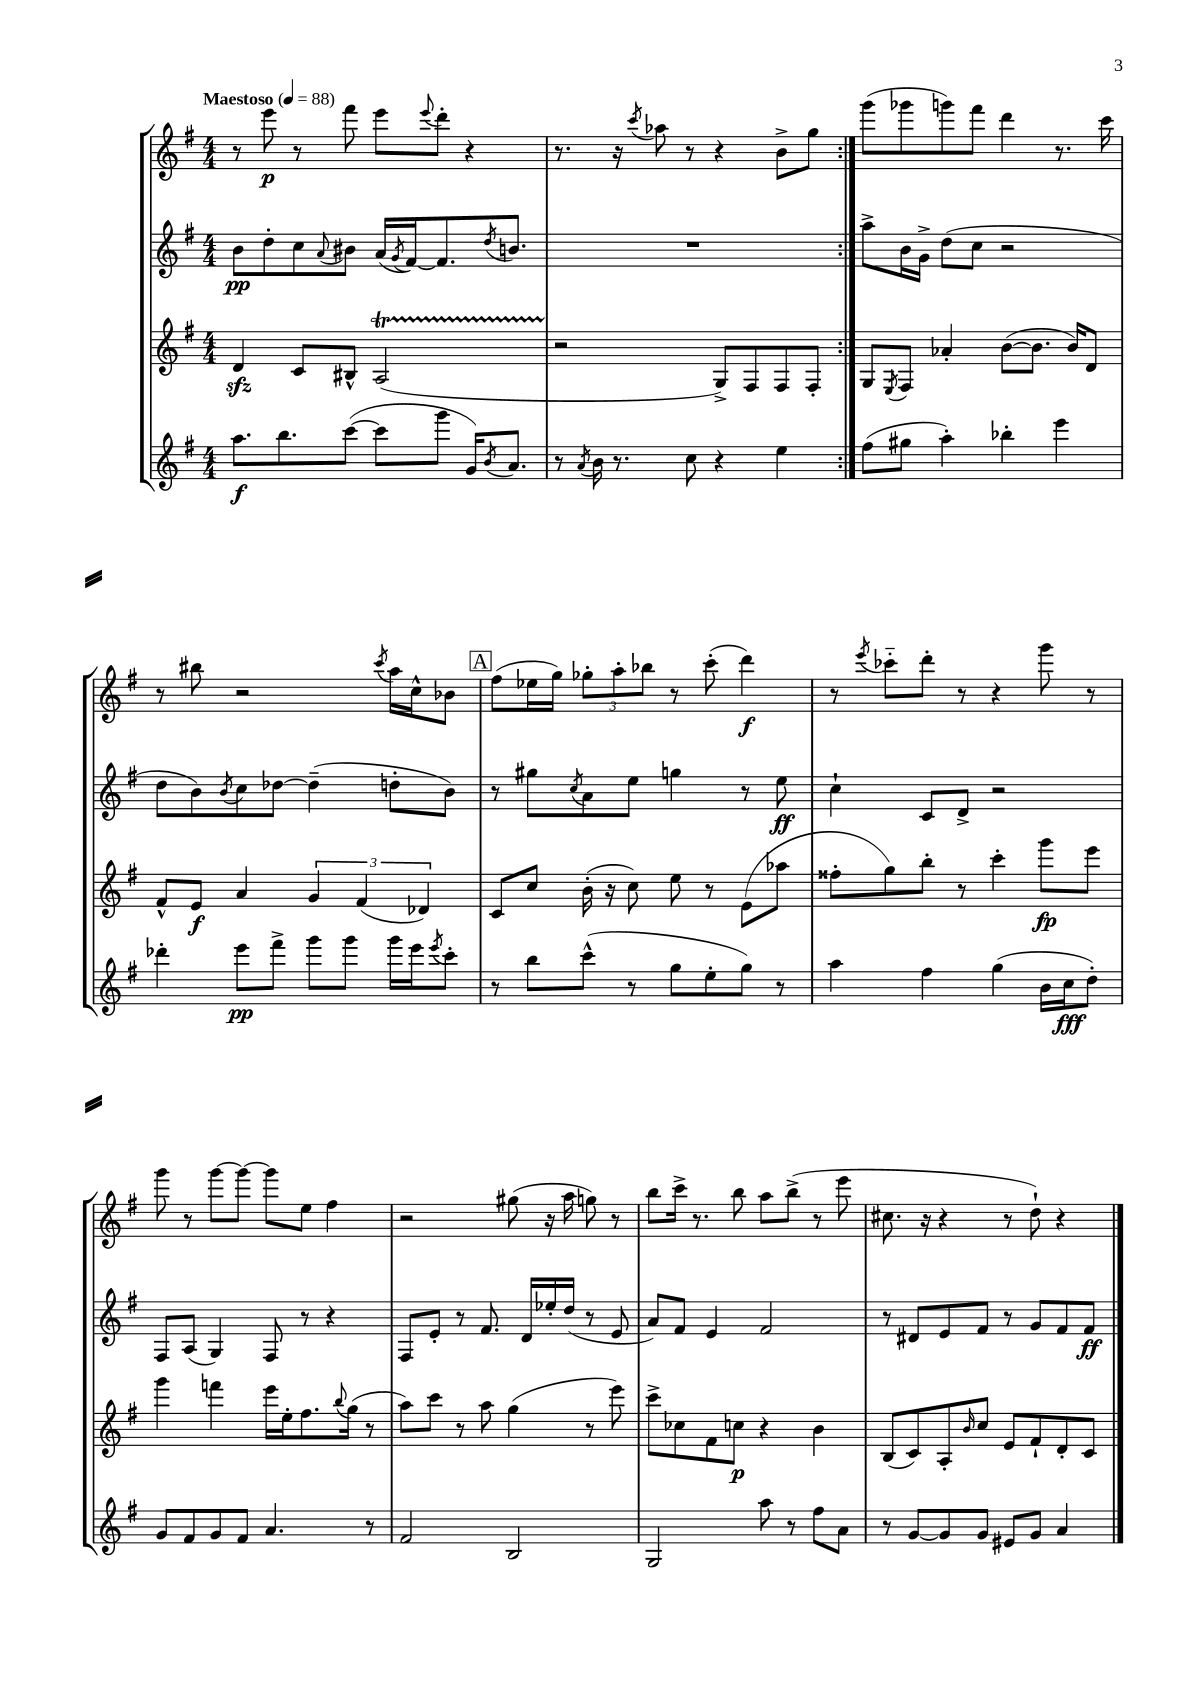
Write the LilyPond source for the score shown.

<<
\new StaffGroup <<
\new Staff = "s0" {
    \clef treble \key g \major \numericTimeSignature \time 4/4 \tempo "Maestoso" 4 = 88
    \repeat volta 2 { r8 e'''8\p r8 fis'''8 e'''8 \appoggiatura { e'''8 } d'''8-. r4 |
    r8. r16 \acciaccatura { c'''8 } aes''8 r8 r4 b'8-> g''8 | }
    g'''8( ges'''8 g'''8) fis'''8 d'''4 r8. c'''16 |
    r8 bis''8 r2 \acciaccatura { c'''8 } a''16 c''16-^ bes'8 |
    \mark \markup { \box "A" } fis''8( ees''16 g''16) \tuplet 3/2 { ges''8-. a''8-. bes''8 } r8 c'''8-.( d'''4\f) |
    r8 \acciaccatura { e'''8 } ces'''8-_ d'''8-. r8 r4 g'''8 r8 |
    g'''8 r8 g'''8~ g'''8~ g'''8 e''8 fis''4 |
    r2 gis''8( r16 a''16 g''8) r8 |
    b''8 c'''16-> r8. b''8 a''8 b''8->( r8 e'''8 |
    cis''8. r16 r4 r8 d''8-!) r4 \bar "|." |
}
\new Staff = "s1" {
    \clef treble \key g \major \numericTimeSignature \time 4/4
    \repeat volta 2 { b'8\pp d''8-. c''8 \appoggiatura { a'8 } bis'8 a'16( \acciaccatura { g'8 } fis'16~) fis'8. \acciaccatura { d''8 } b'8. |
    R1 | }
    a''8-> b'16 g'16-> d''8( c''8 r2 |
    d''8 b'8) \acciaccatura { b'8 } c''8 des''8~ des''4--( d''8-. b'8) |
    \mark \markup { \box "A" } r8 gis''8 \acciaccatura { c''8 } a'8 e''8 g''4 r8 e''8\ff |
    c''4-! c'8 d'8-> r2 |
    fis8 a8( g4) fis8 r8 r4 |
    fis8 e'8-. r8 fis'8. d'16 ees''16-. d''16( r8 e'8 |
    a'8) fis'8 e'4 fis'2 |
    r8 dis'8 e'8 fis'8 r8 g'8 fis'8 fis'8\ff \bar "|." |
}
\new Staff = "s2" {
    \clef treble \key g \major \numericTimeSignature \time 4/4
    \repeat volta 2 { d'4\sfz c'8 bis8-^ a2\startTrillSpan( |
    r2\stopTrillSpan g8->) fis8 fis8 fis8-. | }
    g8 \acciaccatura { e8 } fis8 aes'4-. b'8~( b'8. b'16) d'8 |
    fis'8-^ e'8\f a'4 \tuplet 3/2 { g'4 fis'4( des'4) } |
    \mark \markup { \box "A" } c'8 c''8 b'16-.( r16 c''8) e''8 r8 e'8( aes''8 |
    fisis''8-. g''8) b''8-. r8 c'''4-. g'''8\fp e'''8 |
    g'''4 f'''4 e'''16 e''16-. fis''8. \appoggiatura { b''8 } g''16( r8 |
    a''8) c'''8 r8 a''8 g''4( r8 e'''8) |
    c'''8-> ces''8 fis'8 c''8\p r4 b'4 |
    b8( c'8) a8-. \grace { b'16 } c''8 e'8 fis'8-! d'8-. c'8 \bar "|." |
}
\new Staff = "s3" {
    \clef treble \key g \major \numericTimeSignature \time 4/4
    \repeat volta 2 { a''8.\f b''8. c'''8~( c'''8 g'''8 g'16) \acciaccatura { b'8 } a'8. |
    r8 \acciaccatura { a'8 } b'16 r8. c''8 r4 e''4 | }
    fis''8( gis''8 a''4-.) bes''4-. e'''4 |
    des'''4-. e'''8\pp fis'''8-> g'''8 g'''8 g'''16 e'''16 \acciaccatura { e'''8 } c'''8-. |
    \mark \markup { \box "A" } r8 b''8 c'''8-^( r8 g''8 e''8-. g''8) r8 |
    a''4 fis''4 g''4( b'16 c''16\fff d''8-.) |
    g'8 fis'8 g'8 fis'8 a'4. r8 |
    fis'2 b2 |
    g2 a''8 r8 fis''8 a'8 |
    r8 g'8~ g'8 g'8 eis'8 g'8 a'4 \bar "|." |
}
>>
>>
\layout { \context { \Score \remove "Bar_number_engraver" } }
